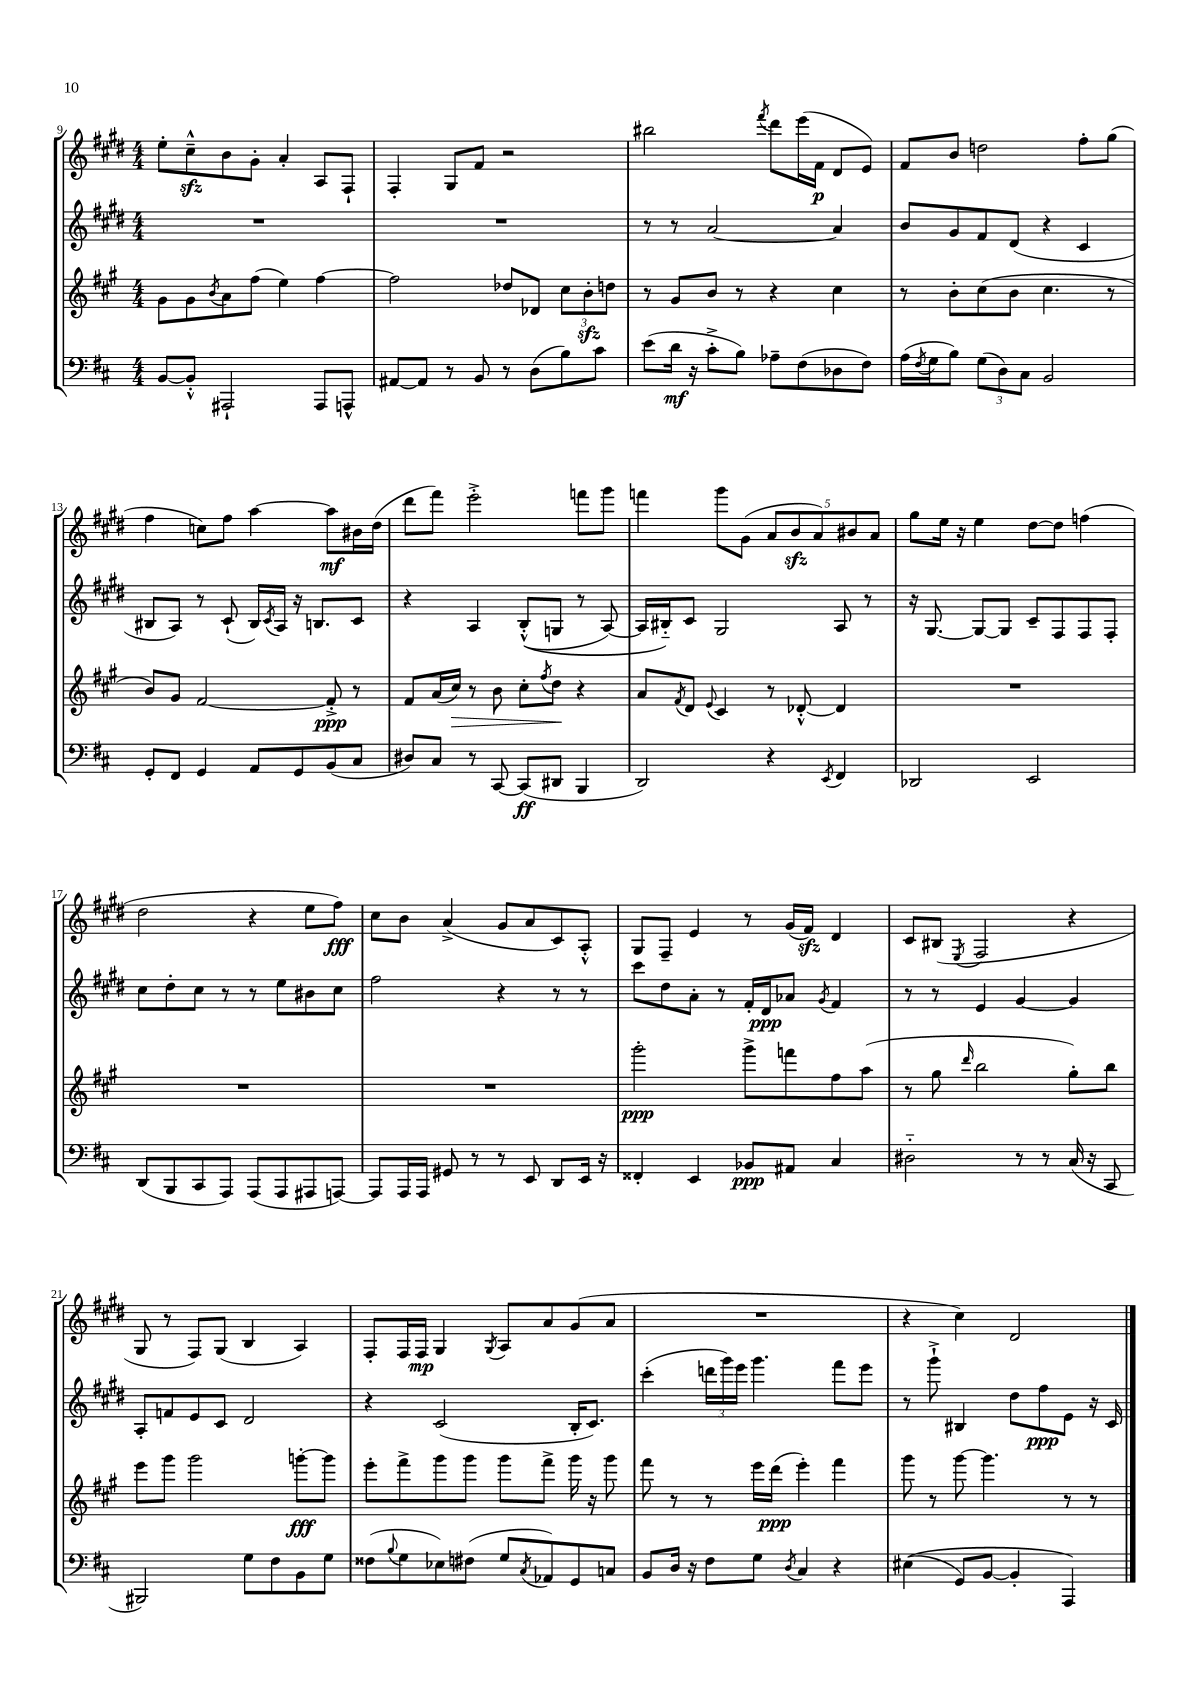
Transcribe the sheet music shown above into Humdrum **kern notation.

**kern	**kern	**kern	**kern
*staff4	*staff3	*staff2	*staff1
*clefF4	*clefG2	*clefG2	*clefG2
*k[f#c#]	*k[f#c#g#]	*k[f#c#g#d#]	*k[f#c#g#d#]
*M4/4	*M4/4	*M4/4	*M4/4
[8BB	8g#	1r	8ee'
8BB'^^]	8g#	.	8cc#~^^
.	8qb	.	.
2AAA#`	8a	.	8b
.	(8ff#	.	8g#'
.	4ee)	.	4a'
8AAA#	[4ff#	.	8A
8AAA^^	.	.	8F#`
=	=	=	=
[8AA#	2ff#]	1r	4F#'
8AA#]	.	.	.
8r	.	.	8G#
8BB	.	.	8f#
8r	8dd-	.	2r
(8D	8d-	.	.
8B)	12cc#	.	.
.	12b'	.	.
8c#	.	.	.
.	12dd	.	.
=	=	=	=
(8e	8r	8r	2bb#
16d	8g#	8r	.
16r	.	.	.
8c#'^	8b	[2a	.
8B)	8r	.	.
.	.	.	8qfff#
8A-~	4r	.	8ddd#
(8F#	.	.	(16eee
.	.	.	16f#
8D-	4cc#	4a]	8d#
8F#)	.	.	8e)
=	=	=	=
(16A	8r	8b	8f#
8qF#	.	.	.
16G	.	.	.
8B)	8b'	8g#	8b
(12G	(8cc#	8f#	2dd
12D)	.	.	.
.	8b	(8d#	.
12C#	.	.	.
2BB	4.cc#	4r	.
.	.	4c#	8ff#'
.	8r	.	(8gg#
=	=	=	=
8GG'	8b)	8B#	4ff#
8FF#	8g#	8A)	.
4GG	[2f#	8r	8cc)
.	.	(8c#`	8ff#
8AA	.	16B#)	[4aa
.	.	8qc#	.
.	.	16A	.
8GG	.	16r	.
.	.	8.B	.
(8BB	8f#'^]	.	8aa]
8C#	8r	8c#	16b#
.	.	.	(16dd#
=	=	=	=
8D#)	8f#	4r	8ddd#
8C#	(16a	.	8fff#)
.	16cc#)	.	.
8r	8r	4A	2eee'^
[8CC#	8b	.	.
(8CC#]	8cc#'	&((8B'^^	.
.	8qff#	.	.
8DD#	8dd	8G	.
4BBB	4r	8r	8fff
.	.	[8A)	8ggg#
=	=	=	=
2DD)	8a	16A]	4fff
.	.	16B#'~&)	.
.	8qf#	.	.
.	8d	8c#	.
.	8qqe	.	.
.	4c#	2G#	8ggg#
.	.	.	(8g#
4r	8r	.	10a
.	.	.	10b
.	[8d-'^^	.	.
.	.	.	10a)
8qEE	.	.	.
4FF#	4d-]	8A	.
.	.	.	10b#
.	.	8r	.
.	.	.	10a
=	=	=	=
2DD-	1r	16r	8gg#
.	.	[8.G#	.
.	.	.	16ee
.	.	.	16r
.	.	8G#_	4ee
.	.	8G#]	.
2EE	.	8c#~	[8dd#
.	.	8F#	8dd#]
.	.	8F#	(4ff
.	.	8F#'	.
=	=	=	=
(8DD	1r	8cc#	2dd#
8BBB	.	8dd#'	.
8CC#	.	8cc#	.
8AAA)	.	8r	.
(8AAA	.	8r	4r
8AAA	.	8ee	.
8AAA#	.	8b#	8ee
[8AAA)	.	8cc#	8ff#)
=	=	=	=
8AAA]	1r	2ff#	8cc#
16AAA	.	.	8b
16AAA	.	.	.
8GG#	.	.	(4a^
8r	.	.	.
8r	.	4r	8g#
8EE	.	.	8a
8DD	.	8r	8c#)
16EE	.	8r	8A'^^
16r	.	.	.
=	=	=	=
4FF##'	2ggg#'	8ccc#	8G#
.	.	8dd#	8F#~
4EE	.	8a'	4e
.	.	8r	.
8BB-	8ggg#^	16f#'	8r
.	.	16d#	.
8AA#	8fff	8a-	(16g#
.	.	.	16f#)
.	.	8qg#	.
4C#	8ff#	4f#	4d#
.	(8aa	.	.
=	=	=	=
2D#'~	8r	8r	8c#
.	8gg#	8r	(8B#
.	16qqddd	.	8qE
.	2bb	4e	2F#
8r	.	[4g#	.
8r	.	.	.
(16C#	8gg#')	4g#]	4r
16r	.	.	.
8CC#	8bb	.	.
=	=	=	=
2BBB#)	8eee	8A'	8G#
.	8ggg#	8f	8r
.	2ggg#	8e	8F#)
.	.	8c#	(8G#
8G	.	2d#	4B
8F#	.	.	.
8BB	[8ggg'	.	4A)
8G	8ggg]	.	.
=	=	=	=
(8F##	8eee'	4r	8F#'
8qqB	.	.	.
8G	8fff#^	.	16F#
.	.	.	16F#
8E-)	8ggg#	(2c#	4G#
(8F#	8ggg#	.	.
.	.	.	8qG#
8G	8ggg#	.	8A
8qC#	.	.	.
8AA-)	8fff#^	.	8a
8GG	16ggg#	16B'	(8g#
.	16r	8.c#)	.
8C	8ggg#	.	8a
=	=	=	=
8BB	8fff#	(4ccc#'	1r
16D	8r	.	.
16r	.	.	.
8F#	8r	24ddd	.
.	.	24ggg#)	.
.	.	24eee	.
8G	16eee	4.ggg#	.
.	(16ddd	.	.
8qD	.	.	.
4C#	4eee')	.	.
4r	4fff#	8fff#	.
.	.	8eee	.
=	=	=	=
&((4E#	8ggg#	8r	4r
.	8r	8ggg#`^	.
8GG)	[8ggg#	4B#	4cc#)
[8BB	4.ggg#]	.	.
4BB']	.	8dd#	2d#
.	.	8ff#	.
4AAA&)	8r	8e	.
.	8r	16r	.
.	.	16c#	.
==	==	==	==
*-	*-	*-	*-
